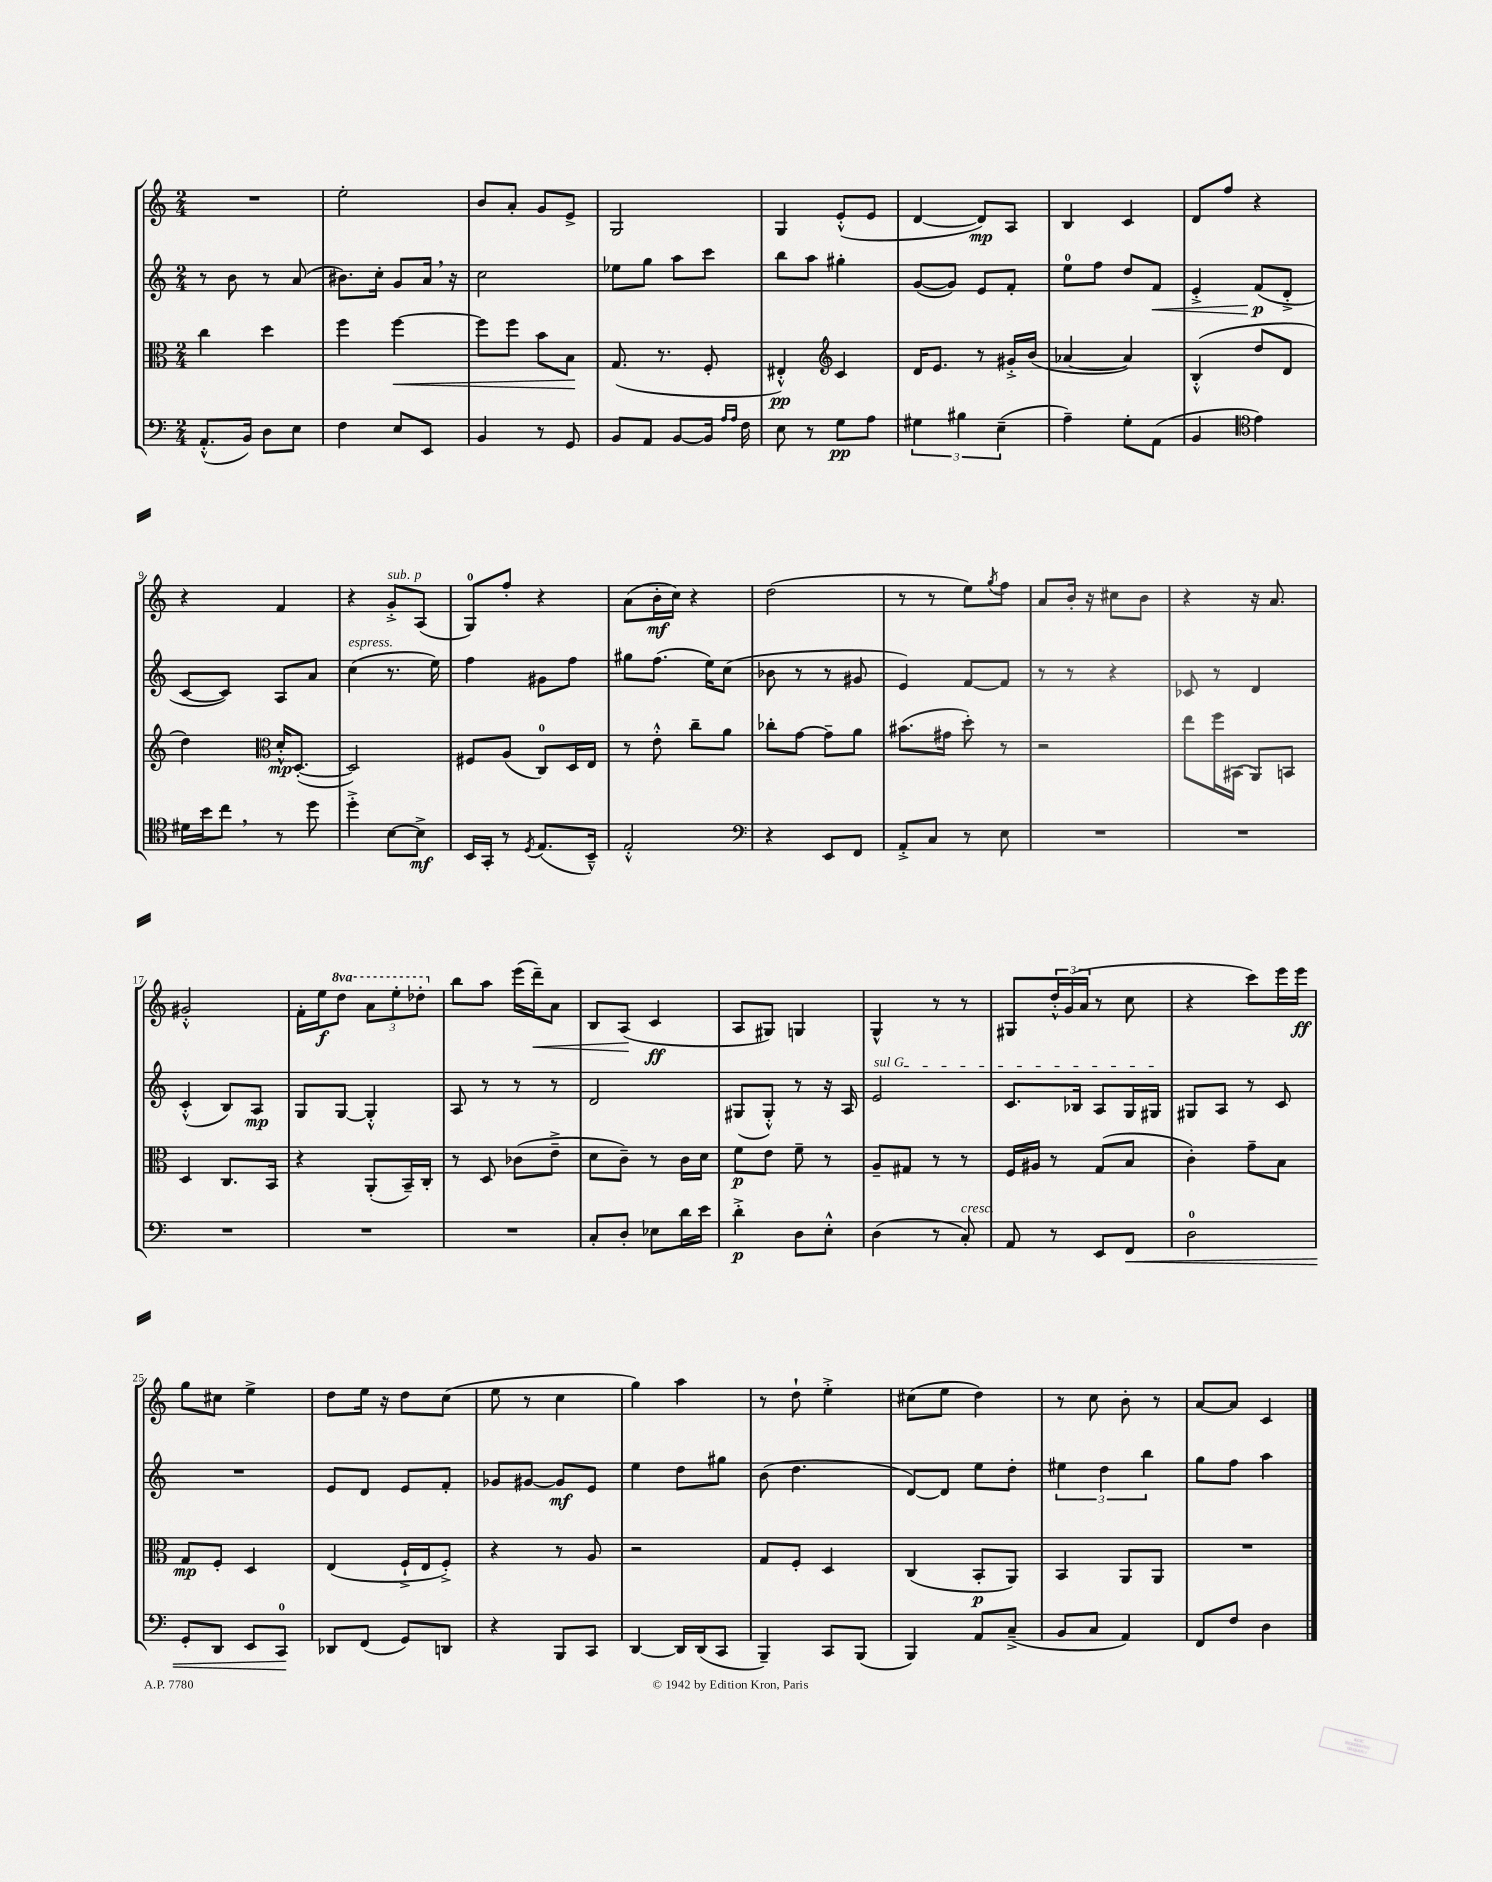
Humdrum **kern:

**kern	**dynam	**kern	**dynam	**kern	**dynam	**kern	**dynam
*part4	*part4	*part3	*part3	*part2	*part2	*part1	*part1
*staff4	*staff4	*staff3	*staff3	*staff2	*staff2	*staff1	*staff1
*clefF4	*	*clefC3	*	*clefG2	*	*clefG2	*
*k[]	*	*k[]	*	*k[]	*	*k[]	*
*M2/4	*	*M2/4	*	*M2/4	*	*M2/4	*
=1	=1	=1	=1	=1	=1	=1	=1
(8.AA'^^/L	.	4cc\	.	8r	.	2r	.
.	.	.	.	8b\	.	.	.
16BB/Jk)	.	.	.	.	.	.	.
8D\L	.	4dd\	.	8r	.	.	.
8E\J	.	.	.	(8a/	.	.	.
=2	=2	=2	=2	=2	=2	=2	=2
4F\	.	4ff\	.	8.b#X\L)	.	2ee'\	.
.	.	.	.	16cc'\Jk	.	.	.
!	!	!	!LO:HP:b	!	!	!	!
8E/L	.	[4ff\	<	8g/L	.	.	.
8EE/J	.	.	.	16a,/Jk	.	.	.
.	.	.	.	16r	.	.	.
=3	=3	=3	=3	=3	=3	=3	=3
4BB/	.	8ff\L]	.	2cc\	.	8b/L	.
.	.	8ff\J	.	.	.	8a'/J	.
8r	.	8b\L	.	.	.	8g/L	.
8GG/	.	8B\J	.	.	.	8e^/J	.
.	.	.	[	.	.	.	.
=4	=4	=4	=4	=4	=4	=4	=4
8BB/L	.	(8.G/	.	8ee-X\L	.	2G/	.
8AA/J	.	.	.	8gg\J	.	.	.
.	.	8.r	.	.	.	.	.
[8BB/L	.	.	.	8aa\L	.	.	.
16BB/Jk]	.	8F'/	.	8ccc\J	.	.	.
16qqA/LL	.	.	.	.	.	.	.
16qqA/JJ	.	.	.	.	.	.	.
16F\	.	.	.	.	.	.	.
=5	=5	=5	=5	=5	=5	=5	=5
8E\	.	4E#X'^^/)	pp	8bb\L	.	4G/	.
8r	.	.	.	8aa\J	.	.	.
*	*	*clefG2	*	*	*	*	*
8G\L	pp	4c/	.	4gg#X'\	.	(8e'^^/L	.
8A\J	.	.	.	.	.	8e/J	.
=6	=6	=6	=6	=6	=6	=6	=6
6G#X\	.	16d/KL	.	([8g/L	.	[4d/	.
.	.	8.e/J	.	.	.	.	.
.	.	.	.	8g/J])	.	.	.
6B#X\	.	.	.	.	.	.	.
.	.	8r	.	8e/L	.	8d/L])	mp
(6E~\	.	.	.	.	.	.	.
.	.	16g#X'^/LL	.	8f'/J	.	8A/J	.
.	.	(16b/JJ	.	.	.	.	.
=7	=7	=7	=7	=7	=7	=7	=7
4A~\)	.	[4a-X/	.	8ee\L	.	4B/	.
.	.	.	.	8ff\J	.	.	.
8G'\L	.	4a-/])	.	8dd/L	.	4c/	.
!	!	!	!	!	!LO:HP:b	!	!
(8AA\J	.	.	.	8f/J	<	.	.
=8	=8	=8	=8	=8	=8	=8	=8
4BB/	.	(4B'^^/	.	4e'^/	.	8d/L	.
.	.	.	.	.	.	8ff/J	.
*clefC4	*	*	*	*	*	*	*
4e\)	.	8dd/L	.	(8f/L	p	4r	.
.	.	8d/J	.	8d'^/J	[	.	.
!!LO:LB:g=z
=9	=9	=9	=9	=9	=9	=9	=9
16d#X\LL	.	4dd\)	.	[8c/L	.	4r	.
16b\J	.	.	.	.	.	.	.
8cc,\J	.	.	.	8c/J])	.	.	.
*	*	*clefC3	*	*	*	*	*
8r	.	16d'^^/KL	mp	8A/L	.	4f/	.
.	.	([8.D'/J	.	.	.	.	.
8dd\	.	.	.	8a/J	.	.	.
=10	=10	=10	=10	=10	=10	=10	=10
!	!	!	!	!LO:TX:a:i:t=espress.	!	!	!
4dd'^\	.	2D/])	.	(4cc\	.	4r	.
!	!	!	!	!	!	!LO:TX:a:i:t=sub. p	!
[8B\L	.	.	.	8.r	.	8g'^/L	.
8B^\J]	mf	.	.	.	.	(8A/J	.
.	.	.	.	16ee\)	.	.	.
=11	=11	=11	=11	=11	=11	=11	=11
16BB/LL	.	8F#X/L	.	4ff\	.	8G/L)	.
16GG'/JJ	.	.	.	.	.	.	.
8r	.	(8A/J	.	.	.	8ff'/J	.
8qD/	.	.	.	.	.	.	.
(8.E/L	.	8C/L)	.	8g#X\L	.	4r	.
.	.	16D/L	.	8ff\J	.	.	.
16BB~^^/Jk)	.	16E/JJ	.	.	.	.	.
=12	=12	=12	=12	=12	=12	=12	=12
2E'^^/	.	8r	.	8gg#X\L	.	(8a\L	.
.	.	8e'^^\	.	(8.ff\J	.	16b'\L	mf
.	.	.	.	.	.	16cc\JJ)	.
.	.	8cc~\L	.	.	.	4r	.
.	.	.	.	16ee\KL)	.	.	.
.	.	8a\J	.	(8cc\J	.	.	.
=13	=13	=13	=13	=13	=13	=13	=13
*clefF4	*	*	*	*	*	*	*
4r	.	8cc-X'\L	.	8b-X\	.	(2dd\	.
.	.	[8g\J	.	8r	.	.	.
8EE/L	.	8g~\L]	.	8r	.	.	.
8FF/J	.	8a\J	.	8g#X/	.	.	.
=14	=14	=14	=14	=14	=14	=14	=14
8AA'^/L	.	(8.b#X\L	.	4e/)	.	8r	.
8C/J	.	.	.	.	.	8r	.
.	.	16g#X\Jk	.	.	.	.	.
8r	.	8dd'\)	.	[8f/L	.	8ee\L)	.
.	.	.	.	.	.	8qgg/	.
8E\	.	8r	.	8f/J]	.	8ff\J	.
=15	=15	=15	=15	=15	=15	=15	=15
2r	.	2r	.	8r	.	8a/L	.
.	.	.	.	8r	.	16b'/Jk	.
.	.	.	.	.	.	16r	.
.	.	.	.	4r	.	8cc#X\L	.
.	.	.	.	.	.	8b\J	.
=16	=16	=16	=16	=16	=16	=16	=16
2r	.	8ee\L	.	8c-X/	.	4r	.
.	.	16ff\L	.	8r	.	.	.
.	.	(16BB#X\JJ	.	.	.	.	.
.	.	8AA/L)	.	4d/	.	16r	.
.	.	.	.	.	.	8.a/	.
.	.	8BBn/J	.	.	.	.	.
!!LO:LB:g=z
=17	=17	=17	=17	=17	=17	=17	=17
2r	.	4D/	.	(4c'^^/	.	2g#X'^^/	.
.	.	8.C/L	.	8B/L)	.	.	.
.	.	.	.	8A/J	mp	.	.
.	.	16BB/Jk	.	.	.	.	.
=18	=18	=18	=18	=18	=18	=18	=18
2r	.	4r	.	8G/L	.	16f'\LL	.
.	.	.	.	.	.	16ee\J	f
*	*	*	*	*	*	*8va	*
.	.	.	.	[8G/J	.	8ddd\J	.
.	.	(8AA'/L	.	4G'^^/]	.	12aa\L	.
.	.	.	.	.	.	12eee'\	.
.	.	16BB~/L)	.	.	.	.	.
.	.	.	.	.	.	12ddd-X'\J	.
.	.	16C'/JJ	.	.	.	.	.
=19	=19	=19	=19	=19	=19	=19	=19
*	*	*	*	*	*	*X8va	*
2r	.	8r	.	8A/	.	8bb\L	.
.	.	8D/	.	8r	.	8aa\J	.
.	.	(8c-X\L	.	8r	.	(16eee\LL	.
!	!	!	!	!	!	!	!LO:HP:b
.	.	.	.	.	.	16ddd~\J)	<
.	.	8e~^\J	.	8r	.	8a\J	.
=20	=20	=20	=20	=20	=20	=20	=20
8C'/L	.	8d\L	.	2d/	.	8B/L	.
8D'/J	.	8c~\J)	.	.	.	(8A/J	.
8E-X\L	.	8r	.	.	.	4c/	[ ff
16d\L	.	16c\LL	.	.	.	.	.
16e\JJ	.	16d\JJ	.	.	.	.	.
=21	=21	=21	=21	=21	=21	=21	=21
4d'^\	p	8f\L	p	(8G#X/L	.	8A/L	.
.	.	8e\J	.	8G#'^^/J)	.	8G#X/J)	.
8D\L	.	8f~\	.	8r	.	4Gn/	.
8E'^^\J	.	8r	.	16r	.	.	.
.	.	.	.	16A/	.	.	.
=22	=22	=22	=22	=22	=22	=22	=22
!	!	!	!	!LO:TX:a:i:t=sul G	!	!	!
(4D\	.	8A~/L	.	2e/	.	4G^^/	.
.	.	8G#X/J	.	.	.	.	.
8r	.	8r	.	.	.	8r	.
!LO:TX:a:i:t=cresc.	!	!	!	!	!	!	!
8C'/)	.	8r	.	.	.	8r	.
=23	=23	=23	=23	=23	=23	=23	=23
8AA/	.	16F/LL	.	8.c/L	.	8G#X/L	.
.	.	16A#X/JJ	.	.	.	.	.
8r	.	8r	.	.	.	24dd'^^/L	.
.	.	.	.	.	.	(24g/	.
.	.	.	.	16B-X/Jk	.	.	.
.	.	.	.	.	.	24a/JJ	.
8EE/L	.	(8G/L	.	8A/L	.	8r	.
!	!LO:HP:b	!	!	!	!	!	!
8FF/J	<	8B/J	.	16G/L	.	8cc\	.
.	.	.	.	16G#X/JJ	.	.	.
=24	=24	=24	=24	=24	=24	=24	=24
2D\	.	4c'\)	.	8G#X/L	.	4r	.
.	.	.	.	8A/J	.	.	.
.	.	8g~\L	.	8r	.	8ccc\L)	.
.	.	8B\J	.	8c/	.	16eee\L	.
.	.	.	.	.	.	16eee\JJ	ff
!!LO:LB:g=z
=25	=25	=25	=25	=25	=25	=25	=25
8GG'/L	.	8G/L	mp	2r	.	8gg\L	.
8DD/J	.	8F'/J	.	.	.	8cc#X\J	.
8EE/L	.	4D/	.	.	.	4ee^\	.
8CC/J	.	.	.	.	.	.	.
.	[	.	.	.	.	.	.
=26	=26	=26	=26	=26	=26	=26	=26
8DD-X/L	.	(4E/	.	8e/L	.	8dd\L	.
(8FF/J	.	.	.	8d/J	.	16ee\Jk	.
.	.	.	.	.	.	16r	.
8GG/L)	.	16F`^/LL	.	8e/L	.	8dd\L	.
.	.	16E/J	.	.	.	.	.
8DDn/J	.	8F'^/J)	.	8f'/J	.	(8cc\J	.
=27	=27	=27	=27	=27	=27	=27	=27
4r	.	4r	.	8g-X/L	.	8ee\	.
.	.	.	.	[8g#X/J	.	8r	.
8BBB/L	.	8r	.	8g#/L]	mf	4cc\	.
8CC/J	.	8A/	.	8e/J	.	.	.
=28	=28	=28	=28	=28	=28	=28	=28
[4DD/	.	2r	.	4ee\	.	4gg\)	.
16DD/LL]	.	.	.	8dd\L	.	4aa\	.
(16DD/J	.	.	.	.	.	.	.
8CC/J	.	.	.	8gg#X\J	.	.	.
=29	=29	=29	=29	=29	=29	=29	=29
4BBB~/)	.	8G/L	.	(8b\	.	8r	.
.	.	8F'/J	.	4.dd\	.	8dd`\	.
8CC/L	.	4D/	.	.	.	4ee'^\	.
(8BBB/J	.	.	.	.	.	.	.
=30	=30	=30	=30	=30	=30	=30	=30
4BBB/)	.	(4C/	.	[8d/L)	.	(8cc#X\L	.
.	.	.	.	8d/J]	.	8ee\J	.
8AA/L	.	8BB'/L	p	8ee\L	.	4dd\)	.
(8C~^/J	.	8AA/J)	.	8dd'\J	.	.	.
=31	=31	=31	=31	=31	=31	=31	=31
8BB/L	.	4BB/	.	6ee#X\	.	8r	.
8C/J	.	.	.	.	.	8cc\	.
.	.	.	.	6dd\	.	.	.
4AA/)	.	8AA/L	.	.	.	8b'\	.
.	.	.	.	6bb\	.	.	.
.	.	8AA/J	.	.	.	8r	.
=32	=32	=32	=32	=32	=32	=32	=32
8FF/L	.	2r	.	8gg\L	.	[8a/L	.
8F/J	.	.	.	8ff\J	.	8a/J]	.
4D\	.	.	.	4aa\	.	4c/	.
==	==	==	==	==	==	==	==
*-	*-	*-	*-	*-	*-	*-	*-
